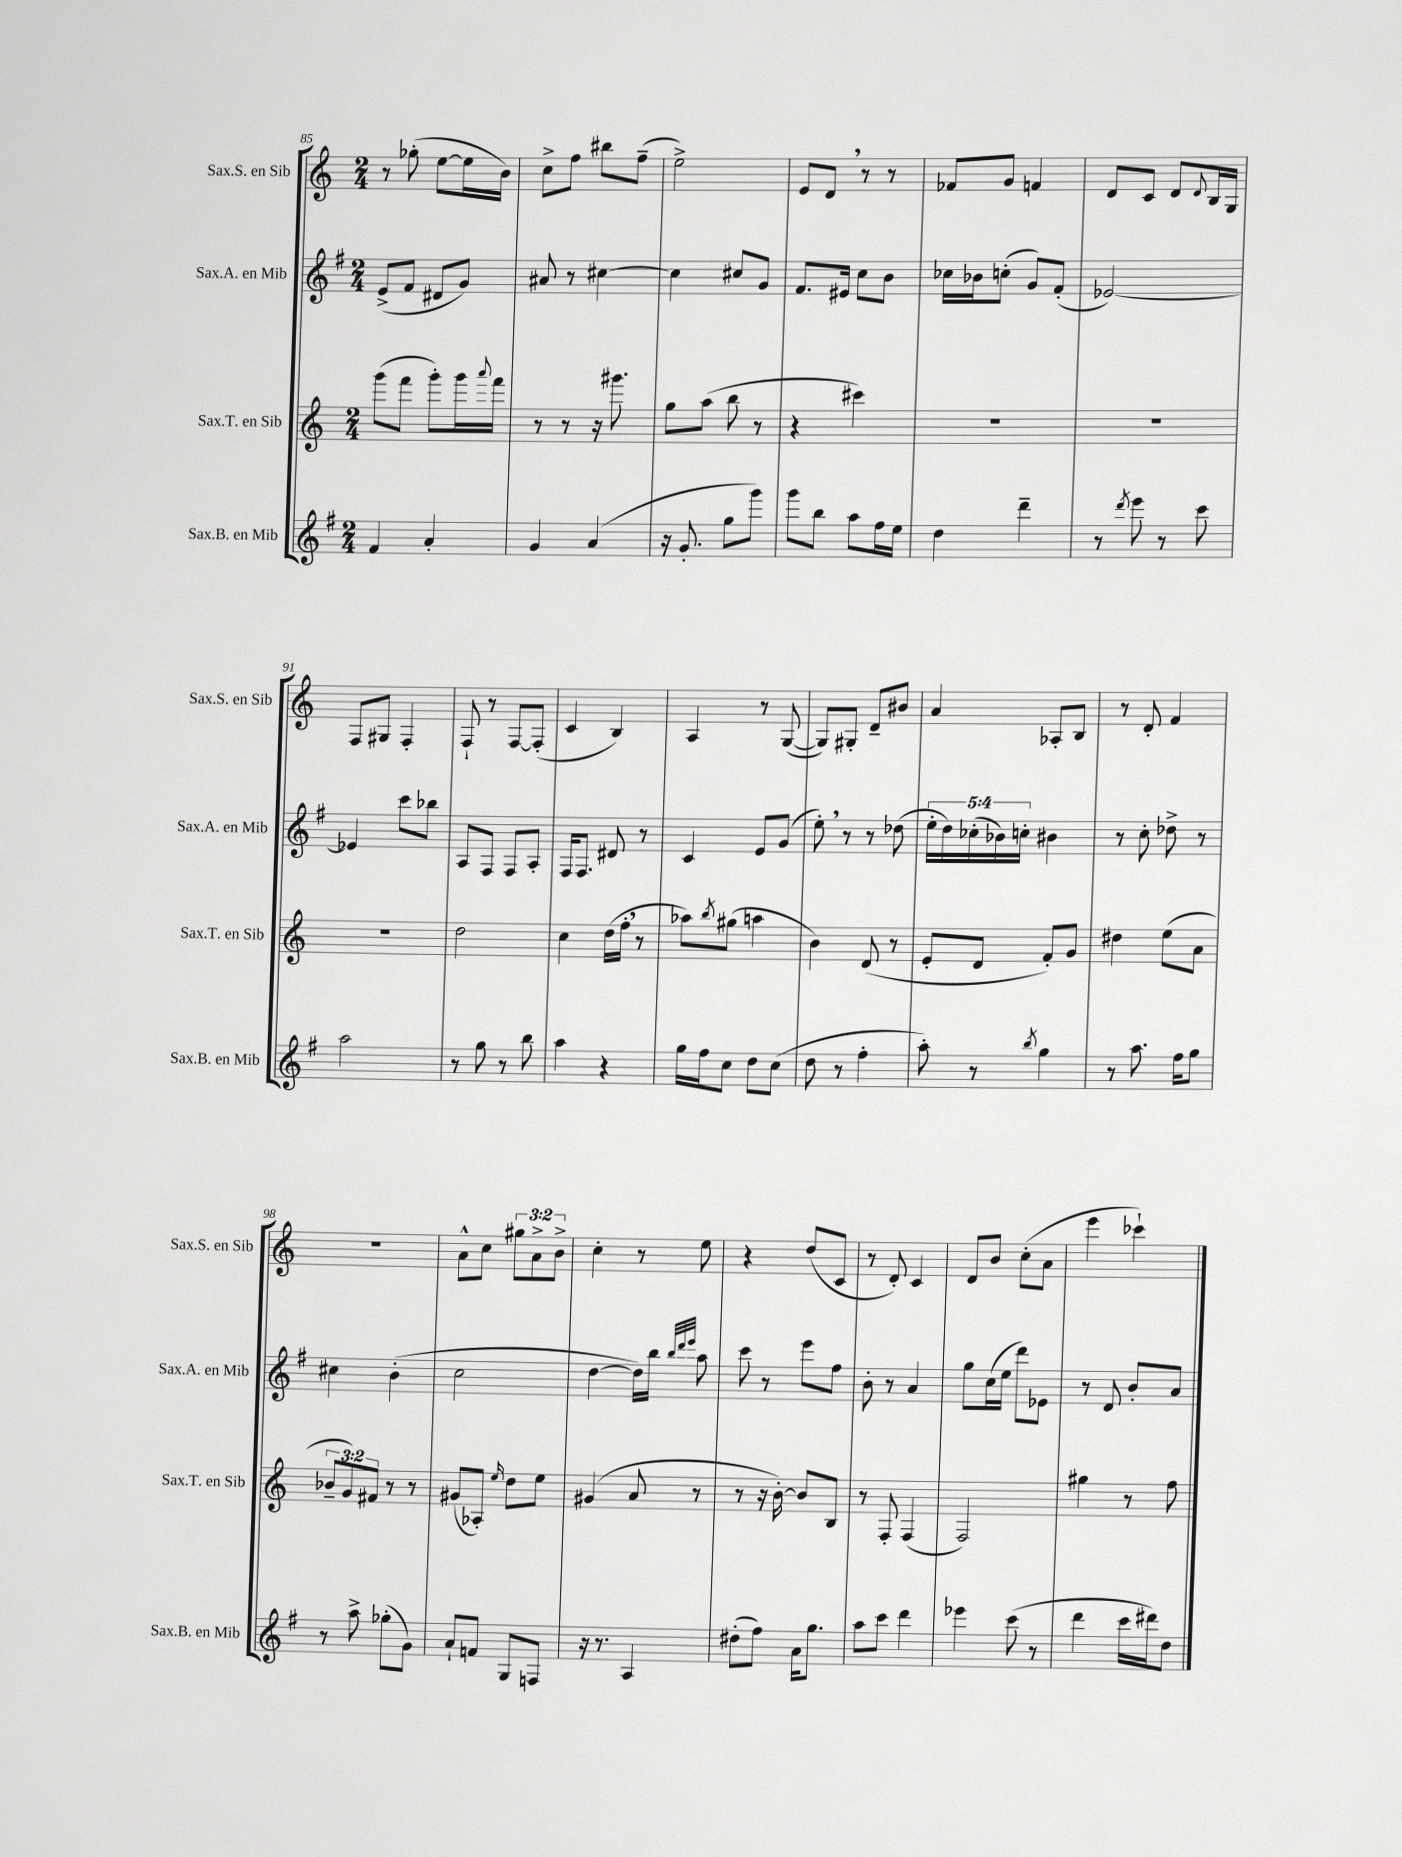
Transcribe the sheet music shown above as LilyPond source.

<<
\new StaffGroup <<
\new Staff = "s0" \with { instrumentName = "Sax.S. en Sib" shortInstrumentName = "Sax.S. en Sib" } {
    \clef treble \key c \major \numericTimeSignature \time 2/4 \override Staff.TupletNumber.text = #tuplet-number::calc-fraction-text
    r8 ges''8-.( e''8~ e''16 b'16) |
    c''8-> f''8 bis''8 f''8--( |
    e''2->) |
    e'8 d'8 \breathe r8 r8 |
    fes'8 g'8 f'4 |
    d'8 c'8 d'8 \appoggiatura { d'8 } b16 g16 |
    f8 gis8 f4-. |
    f8-! r8 f8~ f8-.( |
    c'4 b4) |
    a4 r8 g8~( |
    g8) gis8-. d'8-- bis'8 |
    a'4 aes8-. b8 |
    r8 d'8-. f'4 |
    R2 |
    a'8-^ c''8 \tuplet 3/2 { gis''8 a'8-> b'8-> } |
    c''4-. r8 e''8 |
    r4 d''8( c'8 |
    r8 d'8-.) c'4 |
    d'8 b'8 c''8-.( a'8 |
    e'''4 ces'''4-!) \bar "|." |
}
\new Staff = "s1" \with { instrumentName = "Sax.A. en Mib" shortInstrumentName = "Sax.A. en Mib" } {
    \clef treble \key g \major \numericTimeSignature \time 2/4 \override Staff.TupletNumber.text = #tuplet-number::calc-fraction-text
    e'8->( fis'8 dis'8 g'8) |
    ais'8 r8 cis''4~ |
    cis''4 cis''8 g'8 |
    fis'8. eis'16 c''8 b'8 |
    ces''16 bes'16 c''8-.( g'8) fis'8-.( |
    ees'2~) |
    ees'4 c'''8 bes''8 |
    a8 fis8 fis8 a8-. |
    fis16 fis8. dis'8 r8 |
    c'4 e'8 g'8( |
    e''8-.) \breathe r8 r8 des''8( |
    \tuplet 5/4 { e''16-. d''16) ces''16-.( bes'16) c''16-. } bis'4 |
    r8 c''8-. des''8-> r8 |
    cis''4 b'4-.( |
    c''2 |
    d''4~ d''16) b''16 \grace { b''32 d'''32 e'''32 } a''8 |
    c'''8 r8 e'''8 fis''8 |
    b'8-. r8 a'4 |
    g''8 c''16( e''16 d'''8) ees'8 |
    r8 d'8 b'8-. a'8 \bar "|." |
}
\new Staff = "s2" \with { instrumentName = "Sax.T. en Sib" shortInstrumentName = "Sax.T. en Sib" } {
    \clef treble \key c \major \numericTimeSignature \time 2/4 \override Staff.TupletNumber.text = #tuplet-number::calc-fraction-text
    g'''8( f'''8 g'''8-.) g'''16 \appoggiatura { a'''8 } f'''16 |
    r8 r8 r16 gis'''8. |
    g''8 a''8( b''8 r8 |
    r4 cis'''4) |
    R2 |
    R2 |
    R2 |
    d''2 |
    c''4 d''16( f''16-. \breathe r8 |
    aes''8) \acciaccatura { b''8 } gis''8( a''4 |
    b'4) d'8( r8 |
    e'8-. d'8 f'8-.) g'8 |
    dis''4 e''8( a'8 |
    \tuplet 3/2 { bes'8-- g'8) fis'8 } r8 r8 |
    gis'8( aes8-.) \grace { e''16 } d''8 e''8 |
    gis'4( a'8 r8 |
    r8 r16 b'16~-.) b'8 b8 |
    r8 f8-. f4( |
    f2) |
    gis''4 r8 f''8 \bar "|." |
}
\new Staff = "s3" \with { instrumentName = "Sax.B. en Mib" shortInstrumentName = "Sax.B. en Mib" } {
    \clef treble \key g \major \numericTimeSignature \time 2/4
    fis'4 a'4-. |
    g'4 a'4( |
    r16 g'8.-. g''8 g'''8) |
    g'''8 b''8 a''8 fis''16 e''16 |
    d''4 d'''4-- |
    r8 \acciaccatura { d'''8 } e'''8 r8 c'''8 |
    a''2 |
    r8 g''8 r8 b''8 |
    a''4 r4 |
    g''16 fis''16 c''8 d''8 c''8( |
    d''8 r8 fis''4-. |
    a''8-.) r8 \acciaccatura { b''8 } g''4 |
    r8 a''8. fis''16 g''8 |
    r8 a''8-> ges''8-.( g'8) |
    a'8-! f'8 g8 f8 |
    r16 r8. a4 |
    dis''8-.( fis''8) a'16 g''8. |
    a''8 c'''8 d'''4 |
    ees'''4 c'''8( r8 |
    d'''4 c'''16 dis'''16) d''8 \bar "|." |
}
>>
>>
\layout { \context { \Score currentBarNumber = #85 } }
